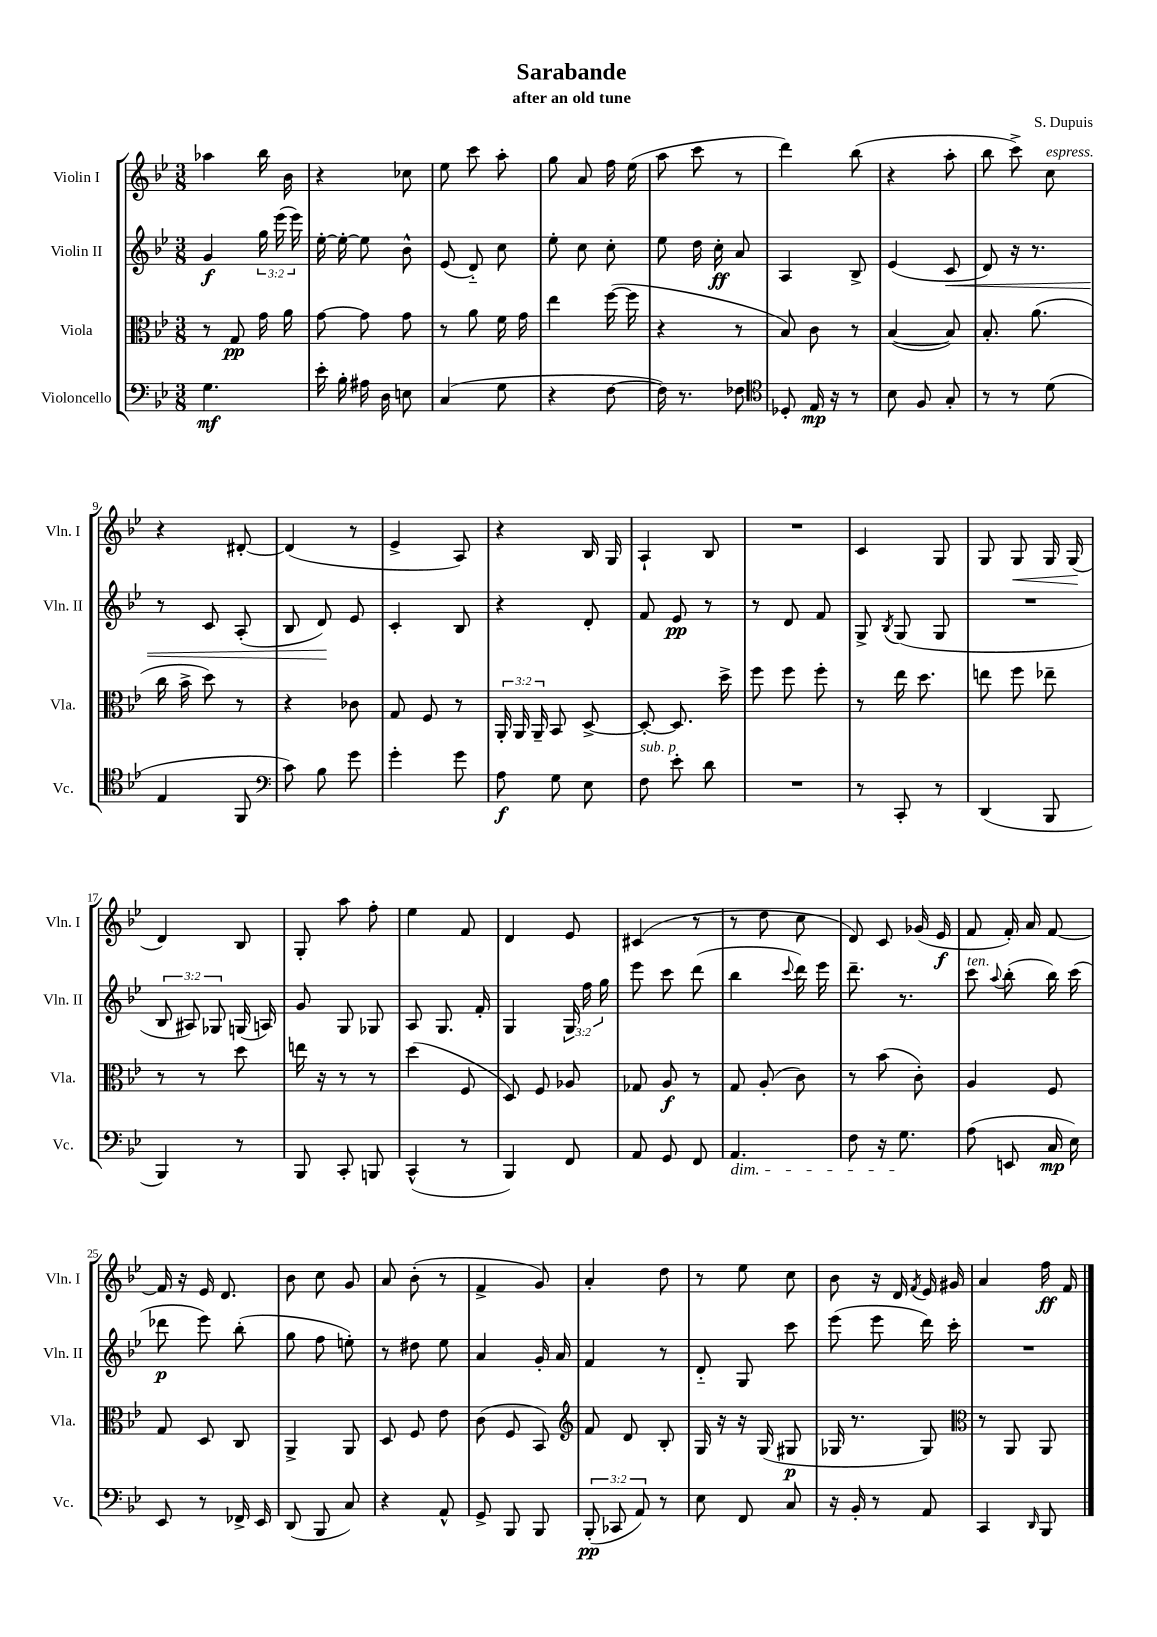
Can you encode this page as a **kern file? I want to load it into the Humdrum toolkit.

**kern	**dynam	**kern	**dynam	**kern	**dynam	**kern	**dynam
*part4	*part4	*part3	*part3	*part2	*part2	*part1	*part1
*staff4	*staff4	*staff3	*staff3	*staff2	*staff2	*staff1	*staff1
*I"Violoncello	*	*I"Viola	*	*I"Violin II	*	*I"Violin I	*
*I'Vc.	*	*I'Vla.	*	*I'Vln. II	*	*I'Vln. I	*
*clefF4	*	*clefC3	*	*clefG2	*	*clefG2	*
*k[b-e-]	*	*k[b-e-]	*	*k[b-e-]	*	*k[b-e-]	*
*M3/8	*	*M3/8	*	*M3/8	*	*M3/8	*
=1	=1	=1	=1	=1	=1	=1	=1
4.G\	mf	8r	.	4g/	f	4aa-X\	.
.	.	8G/	pp	.	.	.	.
.	.	16g\	.	24gg\	.	16bb-\	.
.	.	.	.	(24eee-\	.	.	.
.	.	16a\	.	.	.	16b-\	.
.	.	.	.	24eee-\)	.	.	.
=2	=2	=2	=2	=2	=2	=2	=2
16e-'\	.	[8g\	.	[16ee-'\	.	4r	.
16B-'\	.	.	.	16ee-'\_	.	.	.
16A#X\	.	8g\]	.	8ee-\]	.	.	.
16D\	.	.	.	.	.	.	.
8En\	.	8g\	.	8b-^^\	.	8cc-X\	.
=3	=3	=3	=3	=3	=3	=3	=3
(4C/	.	8r	.	(8e-/	.	8ee-\	.
.	.	8a\	.	8d/)	.	8ccc\	.
8G\	.	16f\	.	8cc\	.	8aa'\	.
.	.	16g\	.	.	.	.	.
=4	=4	=4	=4	=4	=4	=4	=4
4r	.	4ee-\	.	8ee-'\	.	8gg\	.
.	.	.	.	8cc\	.	8a/	.
[8F\	.	([16ff\	.	8cc'\	.	16ff\	.
.	.	16ff\]	.	.	.	(16ee-\	.
=5	=5	=5	=5	=5	=5	=5	=5
16F\])	.	4r	.	8ee-\	.	8aa\	.
8.r	.	.	.	.	.	.	.
.	.	.	.	16dd\	.	8ccc\	.
.	.	.	.	16cc'\	ff	.	.
8F-X\	.	8r	.	8a/	.	8r	.
=6	=6	=6	=6	=6	=6	=6	=6
*clefC4	*	*	*	*	*	*	*
8D-X'/	.	8B-/)	.	4A/	.	4ddd\)	.
16E-/	mp	8c\	.	.	.	.	.
16r	.	.	.	.	.	.	.
8r	.	8r	.	8B-^/	.	(8bb-\	.
=7	=7	=7	=7	=7	=7	=7	=7
8B-\	.	([4B-/	.	(4e-/	.	4r	.
8F/	.	.	.	.	.	.	.
!	!	!	!	!	!LO:HP:b	!	!
8G'/	.	8B-/])	.	8c/	<	8aa'\	.
=8	=8	=8	=8	=8	=8	=8	=8
8r	.	8.B-'/	.	8d/)	.	8bb-\	.
8r	.	.	.	16r	.	8ccc^\)	.
.	.	(8.a\	.	8.r	.	.	.
!	!	!	!	!	!	!LO:TX:a:i:t=espress.	!
(8d\	.	.	.	.	.	8cc\	.
!!LO:LB:g=z
=9	=9	=9	=9	=9	=9	=9	=9
4E-/	.	16cc\	.	8r	.	4r	.
.	.	16b-^\	.	.	.	.	.
.	.	8dd\)	.	8c/	.	.	.
8FF/	.	8r	.	(8A'/	.	[8d#X'/	.
=10	=10	=10	=10	=10	=10	=10	=10
*clefF4	*	*	*	*	*	*	*
8c\)	.	4r	.	8B-/	.	(4d#/]	.
8B-\	.	.	.	8d/)	.	.	.
8g\	.	8c-X\	.	8e-/	[	8r	.
=11	=11	=11	=11	=11	=11	=11	=11
4g'\	.	8G/	.	4c'/	.	4e-^/	.
.	.	8F/	.	.	.	.	.
8g\	.	8r	.	8B-/	.	8A/)	.
=12	=12	=12	=12	=12	=12	=12	=12
8A\	f	24AA'/	.	4r	.	4r	.
.	.	24AA/	.	.	.	.	.
.	.	24AA~/	.	.	.	.	.
8G\	.	8BB-/	.	.	.	.	.
8E-\	.	[8D^/	.	8d'/	.	16B-/	.
.	.	.	.	.	.	16G/	.
=13	=13	=13	=13	=13	=13	=13	=13
!LO:TX:a:i:t=sub. p	!	!	!	!	!	!	!
8F\	.	8D'/_	.	8f/	.	4A`/	.
8e-'\	.	8.D/]	.	8e-/	pp	.	.
8d\	.	.	.	8r	.	8B-/	.
.	.	16dd^\	.	.	.	.	.
=14	=14	=14	=14	=14	=14	=14	=14
4.r	.	8ff\	.	8r	.	4.r	.
.	.	8ff\	.	8d/	.	.	.
.	.	8ff'\	.	8f/	.	.	.
=15	=15	=15	=15	=15	=15	=15	=15
8r	.	8r	.	8G^/	.	4c/	.
.	.	.	.	8qB-/	.	.	.
8CC'/	.	16ee-\	.	(8G/	.	.	.
.	.	8.dd\	.	.	.	.	.
8r	.	.	.	8G/	.	8G/	.
=16	=16	=16	=16	=16	=16	=16	=16
(4DD/	.	8een\	.	4.r	.	8G/	.
!	!	!	!	!	!	!	!LO:HP:b
.	.	8ff\	.	.	.	8G/	<
8BBB-/	.	8ee-X~\	.	.	.	16G/	.
.	.	.	.	.	.	(16G/	.
.	.	.	.	.	.	.	[
!!LO:LB:g=z
=17	=17	=17	=17	=17	=17	=17	=17
4BBB-/)	.	8r	.	12B-/	.	4d/)	.
.	.	.	.	12A#X/)	.	.	.
.	.	8r	.	.	.	.	.
.	.	.	.	12G-X/	.	.	.
8r	.	8dd\	.	(16Gn/	.	8B-/	.
.	.	.	.	16An/)	.	.	.
=18	=18	=18	=18	=18	=18	=18	=18
8BBB-/	.	16een\	.	8g/	.	8G'/	.
.	.	16r	.	.	.	.	.
8CC'/	.	8r	.	8G/	.	8aa\	.
8BBBn/	.	8r	.	8G-X/	.	8ff'\	.
=19	=19	=19	=19	=19	=19	=19	=19
(4CC^^/	.	(4dd\	.	8A/	.	4ee-\	.
.	.	.	.	8.G/	.	.	.
8r	.	8F/	.	.	.	8f/	.
.	.	.	.	16f'/	.	.	.
=20	=20	=20	=20	=20	=20	=20	=20
4BBB-/)	.	8D/)	.	4G/	.	4d/	.
.	.	8F/	.	.	.	.	.
8FF/	.	8A-X/	.	24G/	.	8e-/	.
.	.	.	.	24ff\	.	.	.
.	.	.	.	24gg\	.	.	.
=21	=21	=21	=21	=21	=21	=21	=21
8AA/	.	8G-X/	.	8eee-\	.	(4c#X/	.
8GG/	.	8A/	f	8ccc\	.	.	.
8FF/	.	8r	.	(8ddd\	.	8r	.
=22	=22	=22	=22	=22	=22	=22	=22
!LO:TX:b:i:t=dim.	!	!	!	!	!	!	!
4.AA/	.	8G/	.	4bb-\	.	8r	.
.	.	(8A'/	.	.	.	8dd\	.
.	.	.	.	8qqccc/	.	.	.
.	.	8c\)	.	16ddd\)	.	8cc\	.
.	.	.	.	16eee-\	.	.	.
=23	=23	=23	=23	=23	=23	=23	=23
8F\	.	8r	.	8.ddd~\	.	8d/)	.
16r	.	(8b-\	.	.	.	8c/	.
8.G\	.	.	.	8.r	.	.	.
.	.	8c'\)	.	.	.	(16g-X/	.
.	.	.	.	.	.	16e-/	f
=24	=24	=24	=24	=24	=24	=24	=24
!	!	!	!	!LO:TX:a:i:t=ten.	!	!	!
(8A\	.	4A/	.	8ccc\	.	8f/	.
.	.	.	.	8qqaa/	.	.	.
8EEn/	.	.	.	(8bb-'\	.	16f'/)	.
.	.	.	.	.	.	16a/	.
16C/	mp	8F/	.	16bb-\)	.	[8f/	.
16E-\)	.	.	.	(16ccc\	.	.	.
!!LO:LB:g=z
=25	=25	=25	=25	=25	=25	=25	=25
8EE-/	.	8G/	.	8ddd-X\	p	16f/]	.
.	.	.	.	.	.	16r	.
8r	.	8D/	.	8eee-\)	.	16e-/	.
.	.	.	.	.	.	8.d/	.
16FF-X^/	.	8C/	.	(8bb-'\	.	.	.
16EE-/	.	.	.	.	.	.	.
=26	=26	=26	=26	=26	=26	=26	=26
(8DD/	.	4AA^/	.	8gg\	.	8b-\	.
8BBB-/	.	.	.	8ff\	.	8cc\	.
8C/)	.	8AA/	.	8een'\)	.	8g/	.
=27	=27	=27	=27	=27	=27	=27	=27
4r	.	8D/	.	8r	.	8a/	.
.	.	8F/	.	8dd#X\	.	(8b-'\	.
8AA^^/	.	8e-\	.	8ee-\	.	8r	.
=28	=28	=28	=28	=28	=28	=28	=28
8GG^/	.	(8c\	.	4a/	.	4f^/	.
8BBB-/	.	8F/	.	.	.	.	.
8BBB-/	.	8BB-/)	.	16g'/	.	8g/)	.
.	.	.	.	16a/	.	.	.
=29	=29	=29	=29	=29	=29	=29	=29
*	*	*clefG2	*	*	*	*	*
(12BBB-'/	pp	8f/	.	4f/	.	4a'/	.
12CC-X/	.	.	.	.	.	.	.
.	.	8d/	.	.	.	.	.
12AA/)	.	.	.	.	.	.	.
8r	.	8B-'/	.	8r	.	8dd\	.
=30	=30	=30	=30	=30	=30	=30	=30
8E-\	.	16G/	.	8d/	.	8r	.
.	.	16r	.	.	.	.	.
8FF/	.	16r	.	8G/	.	8ee-\	.
.	.	(16G/	.	.	.	.	.
8C/	.	8G#X/	p	8ccc\	.	8cc\	.
=31	=31	=31	=31	=31	=31	=31	=31
16r	.	16G-X/	.	(8eee-\	.	8b-\	.
16BB-'/	.	8.r	.	.	.	.	.
8r	.	.	.	8eee-\	.	16r	.
.	.	.	.	.	.	16d/	.
.	.	.	.	.	.	8qf/	.
8AA/	.	8G-/)	.	16ddd\)	.	16e-/	.
.	.	.	.	16ccc'\	.	16g#X/	.
=32	=32	=32	=32	=32	=32	=32	=32
*	*	*clefC3	*	*	*	*	*
4CC/	.	8r	.	4.r	.	4a/	.
.	.	8AA/	.	.	.	.	.
16qqDD/	.	.	.	.	.	.	.
8BBB-/	.	8AA/	.	.	.	16ff\	ff
.	.	.	.	.	.	16f/	.
==	==	==	==	==	==	==	==
*-	*-	*-	*-	*-	*-	*-	*-
